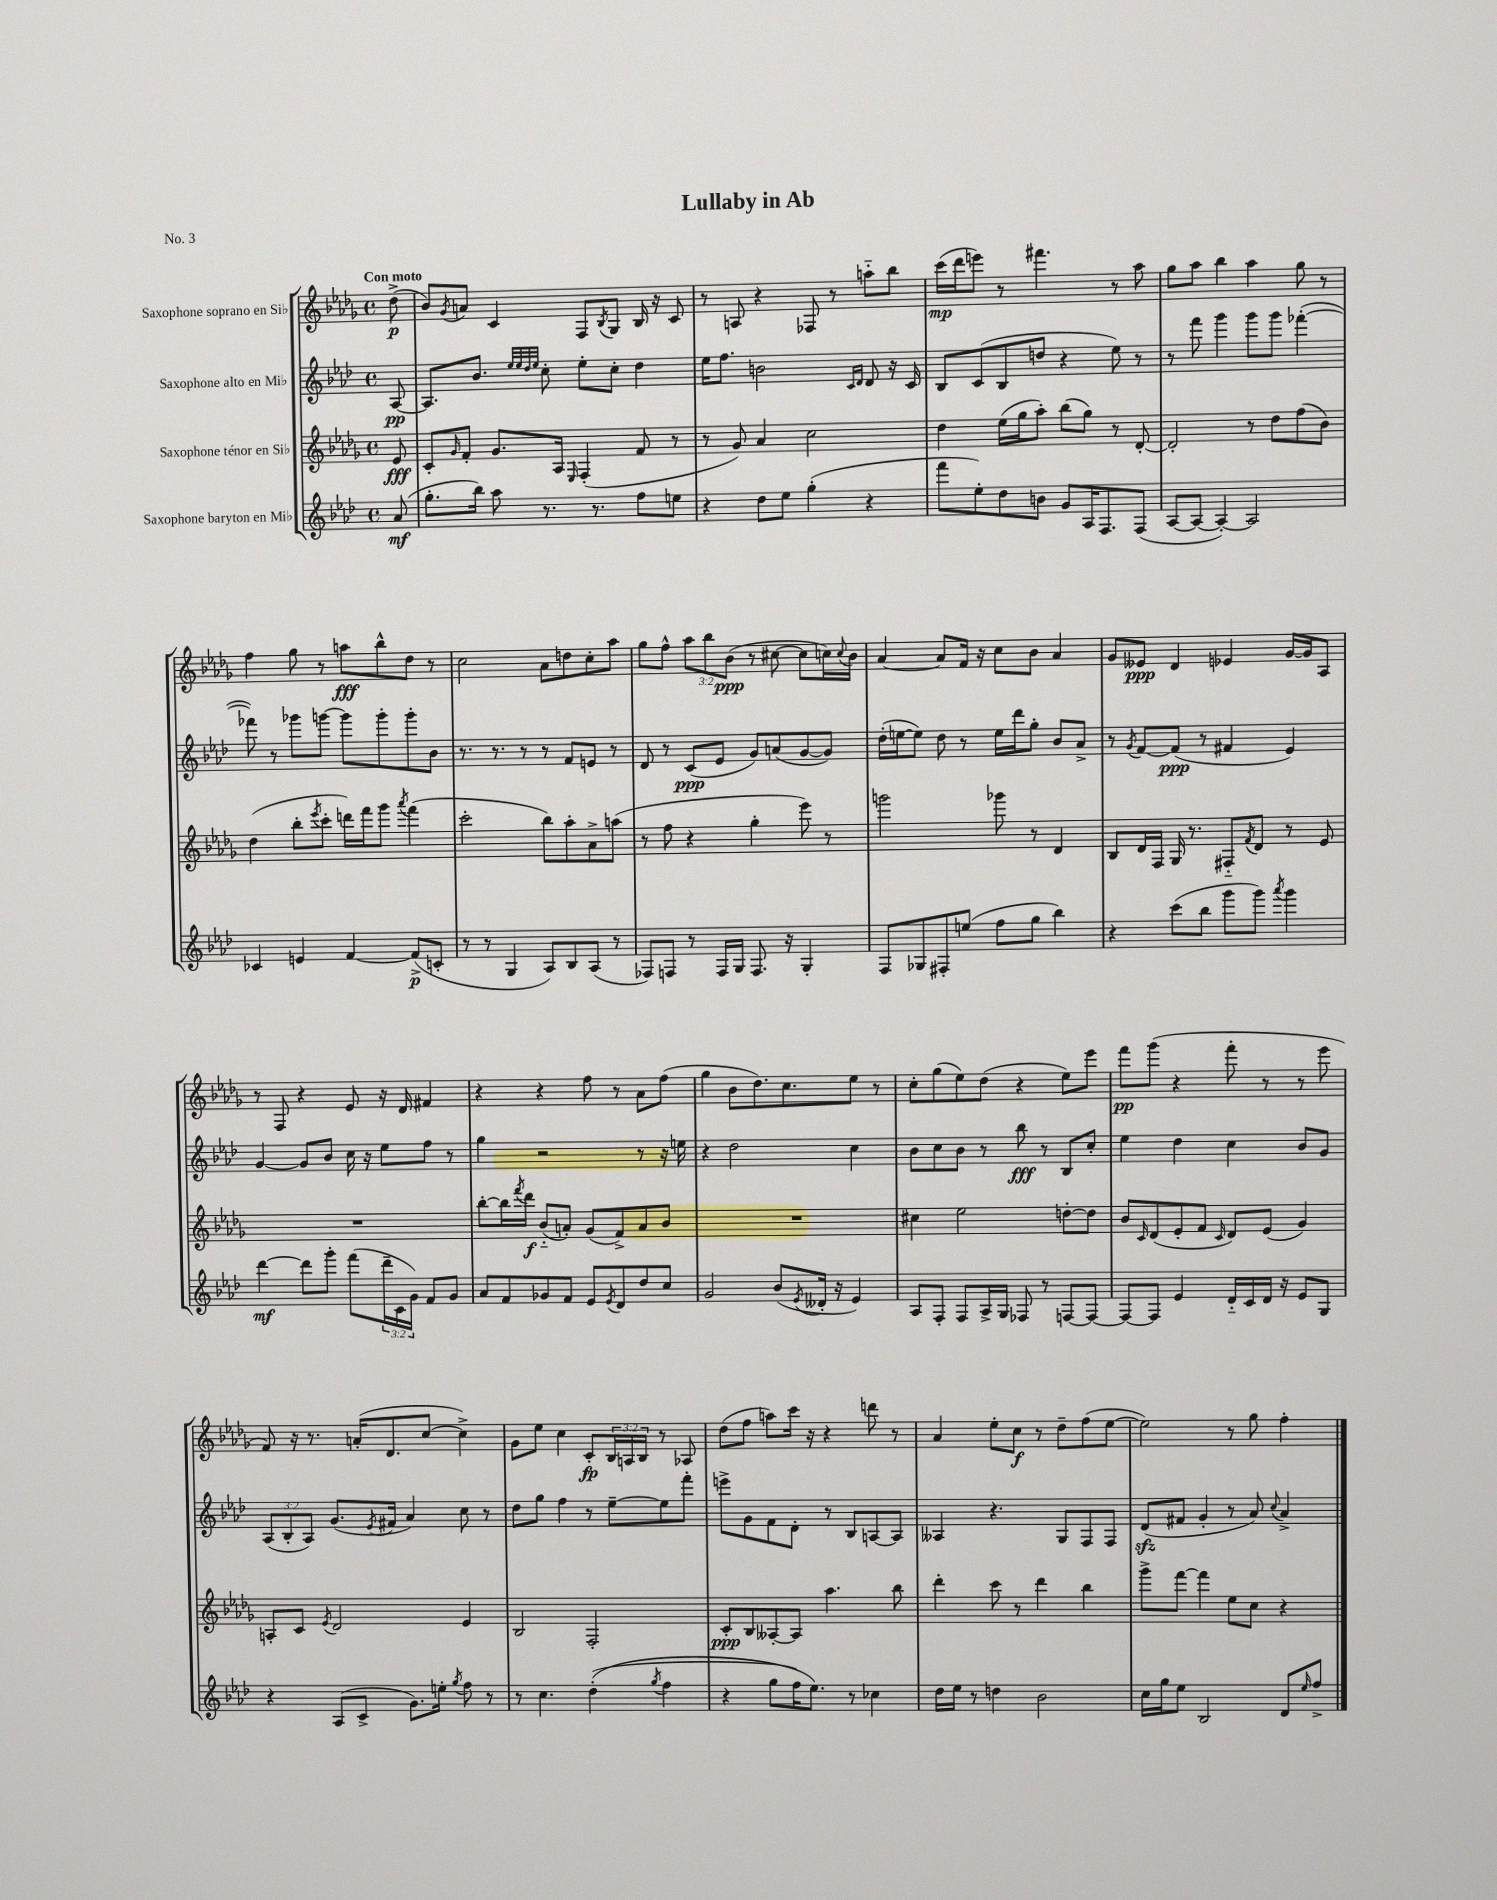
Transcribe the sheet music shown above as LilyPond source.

\header { title = "Lullaby in Ab" piece = "No. 3" }
<<
\new StaffGroup <<
\new Staff = "s0" \with { instrumentName = "Saxophone soprano en Sib" } {
    \clef treble \key des \major \defaultTimeSignature \time 4/4 \override Staff.TupletNumber.text = #tuplet-number::calc-fraction-text \partial 8 \tempo "Con moto"
    des''8->\p( |
    bes'8) \acciaccatura { ges'8 } a'8 c'4 f8 \acciaccatura { bes8 } ges8 bes16 r16 c'8 |
    r8 a8 r4 fes8 r8 a''8-_ bes''8 |
    c'''16\mp( des'''16 e'''8) r8 fis'''4. r8 aes''8 |
    ges''8 aes''8 bes''4 aes''4 ges''8 r8 |
    f''4 ges''8 r8 a''8\fff bes''8-^ des''8 r8 |
    c''2 aes'8 d''8 c''8-. aes''8 |
    ges''8 f''8-^ \tuplet 3/2 { aes''8 bes''8 bes'8\ppp( } r8 cis''8~ cis''8 c''16) \appoggiatura { c''8 } bes'16 |
    aes'4~ aes'8 f'16 r16 c''8 bes'8 aes'4 |
    ges'8 eeses'8\ppp des'4 ees'4 ges'16~ ges'16 aes8 |
    r8 f8 r4 ees'8 r16 des'16 fis'4 |
    r4 r4 f''8 r8 aes'8 f''8( |
    ges''4 bes'8 des''8.) c''8. ees''8 r8 |
    c''8-. ges''8( ees''8) des''8( r4 ees''8) ees'''8 |
    f'''8\pp ges'''8( r4 f'''8-. r8 r8 ees'''8 |
    f'8) r16 r8. a'16-.( des'8. c''8~ c''4->) |
    ges'8 ees''8 c''4 c'8-.\fp \tuplet 3/2 { bes16 a16 bes16 } r8 aes8 |
    des''8( f''8 a''8) c'''16 r16 r4 d'''8 r8 |
    aes'4 ees''8-. c''8\f r8 des''8-- f''8( ees''8~ |
    ees''2) r8 ges''8 f''4-. \bar "|." |
}
\new Staff = "s1" \with { instrumentName = "Saxophone alto en Mib" } {
    \clef treble \key aes \major \defaultTimeSignature \time 4/4 \override Staff.TupletNumber.text = #tuplet-number::calc-fraction-text \partial 8
    aes8~\pp |
    aes8. bes'8. \grace { ees''32 ees''32 des''32 ees''32 } c''8-. ees''8-. c''8-. des''4 |
    ees''16 f''8. b'2 \grace { c'16 des'16 } des'8 r16 c'16 |
    bes8 c'8( bes8 d''8 r4 ees''8) r8 |
    r8 f'''8 g'''4 g'''8 g'''8 fes'''4~-.( |
    fes'''8) r8 ges'''8 g'''8~ g'''8 g'''8-. g'''8-. bes'8 |
    r8. r8. r8 r8 f'8 e'8 r8 |
    des'8 r8 c'8\ppp( ees'8 g'8) a'8( g'8~ g'8) |
    des''16-.( e''16~ e''8) des''8 r8 e''16 des'''16 g''8-. bes'8 aes'8-> |
    r8 \acciaccatura { g'8 } f'8~ f'8\ppp( r8 fis'4 ees'4) |
    g'4~ g'8 bes'8 c''16 r16 ees''8 f''8 r8 |
    g''4 r2 r8 r16 e''16 |
    r4 des''2 c''4 |
    bes'8 c''8 bes'8 r8 bes''8\fff r8 bes8 c''8-. |
    ees''4 des''4 c''4 bes'8 g'8 |
    \tuplet 3/2 { aes8( bes8-. aes8) } g'8.( \acciaccatura { ees'8 } fis'16 aes'4) c''8 r8 |
    des''8 g''8 f''4 r8 ees''8~-- ees''8 f'''8-. |
    e'''8-> g'8 f'8 des'8-. r8 bes8 a8~ a8 |
    aeses4 r4. g8 f8 f8 |
    des'8\sfz( fis'8 g'4-. r8 aes'8) \appoggiatura { c''8 } aes'4-> \bar "|." |
}
\new Staff = "s2" \with { instrumentName = "Saxophone ténor en Sib" } {
    \clef treble \key des \major \defaultTimeSignature \time 4/4 \partial 8
    ees'8\fff |
    c'8-. \grace { ges'16 } f'8-. ges'8. aes16 \grace { ees16 } f4-.( f'8 r8 |
    r8 ges'8) aes'4 c''2 |
    des''4 ees''16( ges''16 aes''8-.) bes''8( ges''8) r8 des'8~-. |
    des'2-. r8 des''8 f''8( bes'8) |
    des''4( bes''8-. \acciaccatura { ees'''8 } c'''8-. d'''16) f'''16 ges'''8 \acciaccatura { aes'''8 } f'''4( |
    c'''2-. bes''8) aes''8-. aes'8-> a''8( |
    r8 f''8 r4 ges''4-. ees'''8) r8 |
    g'''2 ges'''8 r8 des'4 |
    bes8 des'16 f16 ges16 r8. fis8-_ \acciaccatura { f'8 } des'8 r8 ees'8 |
    R1 |
    bes''8~-. bes''16 \acciaccatura { f'''8 } des'''16\f bes'8-_( a'8-.) ges'8( f'8->) a'8 bes'8 |
    R1 |
    cis''4 ees''2 d''8~-. d''8 |
    bes'8 \grace { c'16 } des'8( ees'8-. f'8 \grace { c'16 } des'8) ees'8( ges'4) |
    a8-. c'8 \acciaccatura { ees'8 } des'2 ees'4 |
    bes2 f2-. |
    c'8-.\ppp bes8 aeses8~-. aeses8 aes''4. bes''8 |
    des'''4-. c'''8 r8 des'''4 bes''4 |
    ges'''8-> f'''8~ f'''4 ees''8 c''8 r4 \bar "|." |
}
\new Staff = "s3" \with { instrumentName = "Saxophone baryton en Mib" } {
    \clef treble \key aes \major \defaultTimeSignature \time 4/4 \override Staff.TupletNumber.text = #tuplet-number::calc-fraction-text \partial 8
    aes'8\mf( |
    g''8.-. bes''16) aes''8 r8. r8. f''8 e''8 |
    r4 des''8 ees''8 g''4-.( r4 |
    f'''8 ees''8-.) des''8 b'8 g'8 aes16 f8. f8( |
    aes8~ aes8~ aes4~-.) aes2 |
    ces'4 e'4 f'4~ f'8->\p( c'8-. |
    r8 r8 g4 aes8) bes8 aes8( r8 |
    fes8) f8 r8 f16 g16 f8. r16 g4-. |
    f8 ges8 fis8-. e''8( f''8 g''8 bes''4) |
    r4 c'''8( bes''8 g'''8 g'''8) \acciaccatura { aes'''8 } g'''4 |
    des'''4~\mf des'''8 g'''8-. f'''8( \tuplet 3/2 { des'''16-- c'16 g'16) } f'8 g'8 |
    aes'8 f'8 ges'8 f'8 ees'8 \acciaccatura { ees'8 } des'8 des''8 c''8 |
    g'2 bes'8( \acciaccatura { ees'8 } deses'16-. r16 ees'4) |
    aes8 f8-. f8 aes16-> g16 fes8 r8 f8~ f8~ |
    f8~ f8 ees'4 des'16-_ c'16 des'16 r16 ees'8 g8 |
    r4 aes8( c'8-> g'8.) e''16-. \acciaccatura { g''8 } f''8 r8 |
    r8 c''4. des''4-.(\( \acciaccatura { g''8 } f''4 |
    r4 g''8 f''16) ees''8.\) r8 ces''4 |
    des''16 ees''16 r8 d''4 bes'2 |
    c''16 g''16 ees''8 bes2 des'8 \grace { ees''16 } f''8-> \bar "|." |
}
>>
>>
\layout { \context { \Score \remove "Bar_number_engraver" } }
